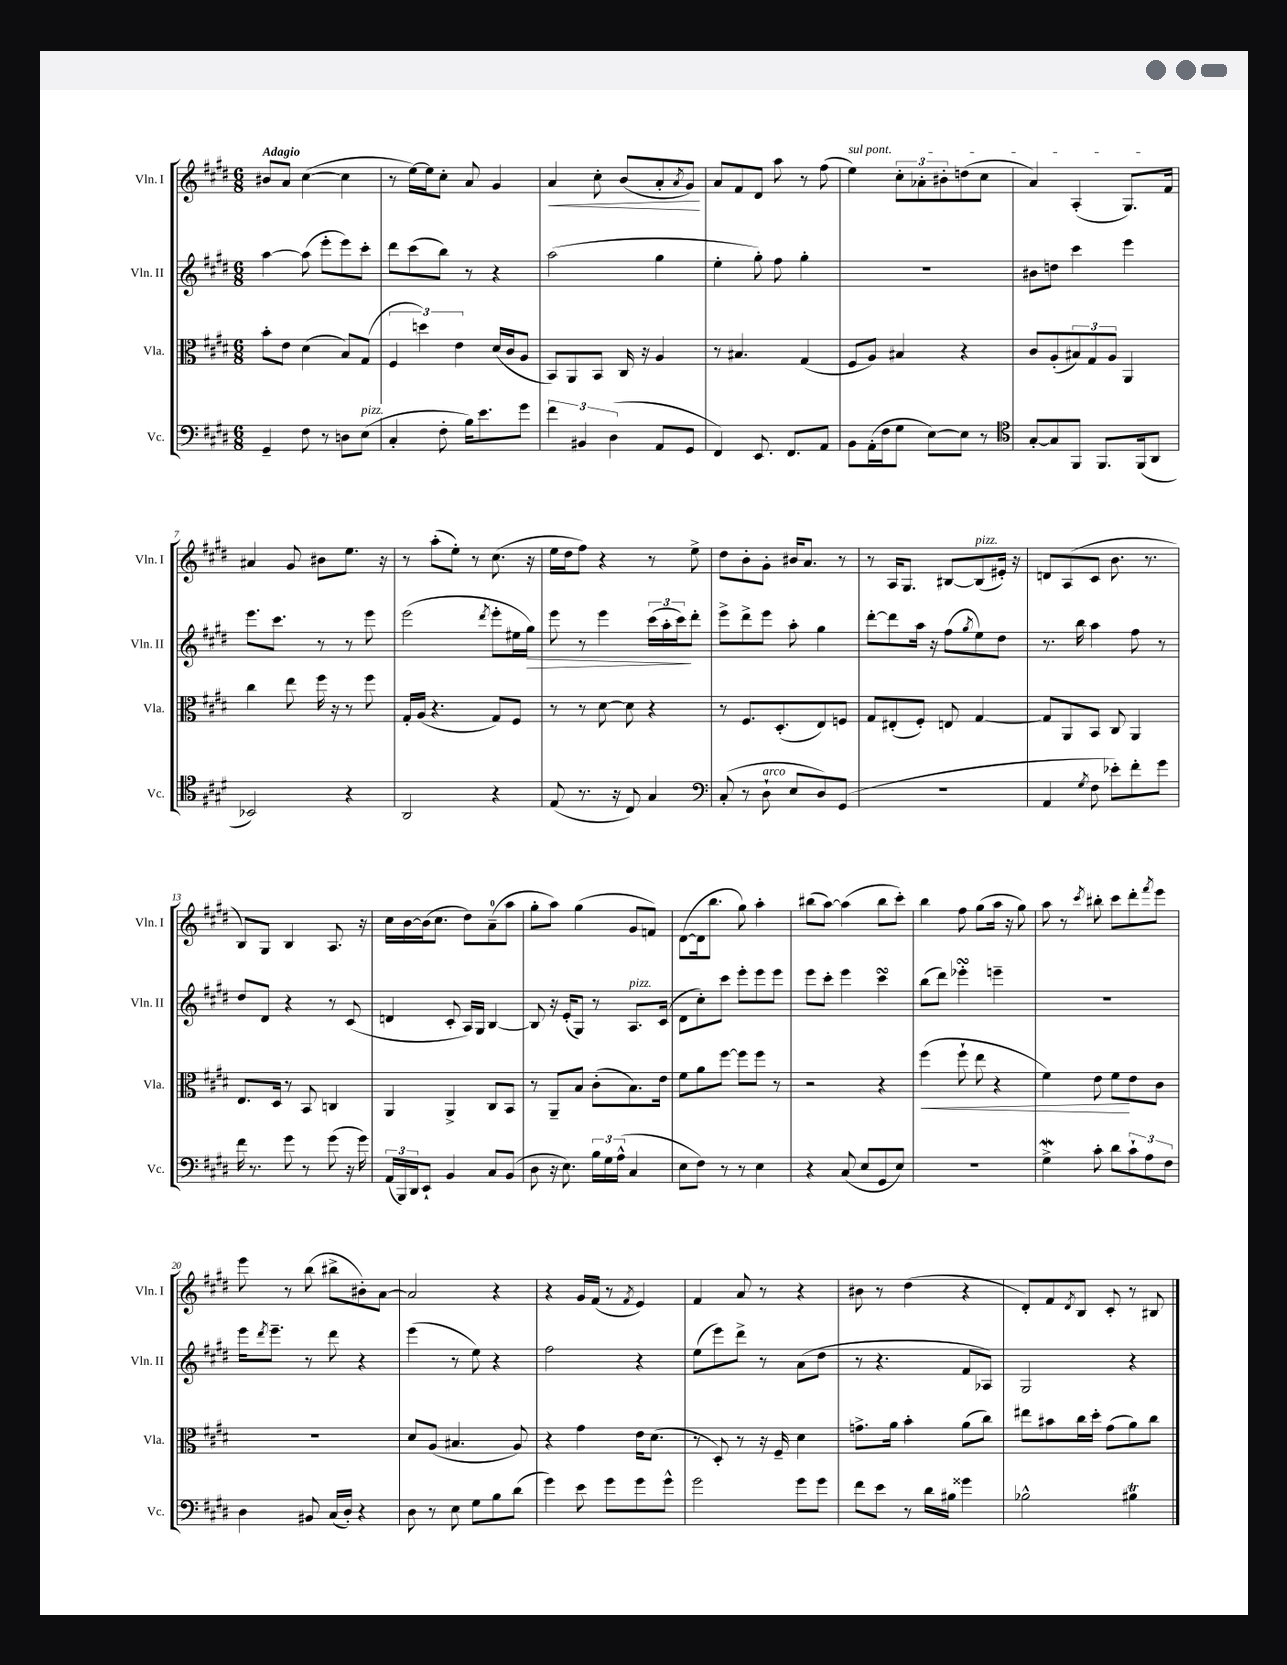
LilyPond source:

<<
\new StaffGroup <<
\new Staff = "s0" \with { instrumentName = "Vln. I" shortInstrumentName = "Vln. I" } {
    \clef treble \key e \major \numericTimeSignature \time 6/8 \tempo "Adagio"
    bis'8 a'8 cis''4~( cis''4 |
    r8 e''16~) e''16 cis''8-. a'8 gis'4 |
    a'4\< cis''8-. b'8( a'8-. \acciaccatura { a'8 } gis'8\!) |
    a'8 fis'8 dis'8 a''8 r8 fis''8( |
    \once \override TextSpanner.bound-details.left.text = \markup { \italic "sul pont." } e''4\startTextSpan) \tuplet 3/2 { cis''8-. aes'8-. bis'8-. } d''8( cis''8 |
    a'4) a4-.( gis8.) fis'16\stopTextSpan |
    ais'4 gis'8 bis'8 e''8. r16 |
    r8 a''8-.( e''8-.) r8 cis''8.( r16 |
    e''16 dis''16 fis''8) r4 r8 e''8-> |
    dis''8 b'8-. gis'8-. bis'16 a'8. r8 |
    r8 a16 gis8. bis8~ bis8^\markup { \italic "pizz." }( eis'16-.) r16 |
    d'8 a8( cis'8 b'8. r8. |
    b8) gis8 b4 a8. r16 |
    cis''16 b'16~ b'16( cis''8. dis''8) a'8-0--( a''8 |
    gis''8-. a''8) gis''4( gis'8 f'8) |
    dis'8~( dis'16 b''8. gis''8) a''4-. |
    bis''8( a''8~) a''4( bis''8 cis'''8-.) |
    b''4 fis''8 gis''8( a''16 r16 gis''8) |
    a''8 r8 \acciaccatura { cis'''8 } bis''8-. cis'''8 dis'''8-. \acciaccatura { fis'''8 } e'''8 |
    e'''8 r8 b''8( bis''8-> bis'8-.) a'8~ |
    a'2 r4 |
    r4 gis'16 fis'16( r8 \acciaccatura { fis'8 } e'4) |
    fis'4 a'8 r8 r4 |
    bis'8 r8 dis''4( r4 |
    dis'8-.) fis'8 \acciaccatura { dis'8 } b8 cis'8-. r8 bis8 \bar "|." |
}
\new Staff = "s1" \with { instrumentName = "Vln. II" shortInstrumentName = "Vln. II" } {
    \clef treble \key e \major \numericTimeSignature \time 6/8
    a''4~ a''8( e'''8-. e'''8) cis'''8-. |
    dis'''8 cis'''8( b''8) r8 r4 |
    a''2( gis''4 |
    e''4-. gis''8-.) fis''8 gis''4-. |
    R2. |
    bis'8 d''8 cis'''4 e'''4 |
    e'''8. cis'''8. r8 r8 e'''8 |
    e'''2( \acciaccatura { dis'''8 } e'''8-. eis''16 gis''16\>) |
    e'''8 r8 e'''4 \tuplet 3/2 { cis'''16( a''16-. cis'''16\!) } dis'''8-. |
    e'''8-> dis'''8-> e'''8 a''8-. gis''4 |
    dis'''8~-. dis'''8 a''16 r16 fis''8( \acciaccatura { gis''8 } e''8) dis''8 |
    r8. b''16 a''4 fis''8 r8 |
    dis''8 dis'8 r4 r8 cis'8( |
    d'4 cis'8-. a16) gis16 b4~ |
    b8 r16 e'16-.( gis8) r8 a8.^\markup { \italic "pizz." } cis'16( |
    dis'8 cis''8-.) cis'''8 e'''8-. e'''8 e'''8 |
    e'''8 cis'''8-. e'''4 cis'''4\turn |
    b''8( dis'''8) ees'''4-.\turn e'''4-- |
    R2. |
    e'''16 \acciaccatura { dis'''8 } e'''8.-- r8 dis'''8 r4 |
    e'''4( r8 e''8) r4 |
    fis''2 r4 |
    e''8( e'''8) dis'''8-> r8 a'8( dis''8 |
    r8 r4. fis'8 aes8) |
    gis2 r4 \bar "|." |
}
\new Staff = "s2" \with { instrumentName = "Vla." shortInstrumentName = "Vla." } {
    \clef alto \key e \major \numericTimeSignature \time 6/8
    b'8-. e'8 dis'4( b8) gis8( |
    \tuplet 3/2 { fis4 d''4) e'4 } dis'16( cis'16 a8 |
    b,8) a,8 b,8 cis16 r16 a4 |
    r8 bis4. gis4( |
    fis8 a8) bis4 r4 |
    cis'8 a8-.( \tuplet 3/2 { bis8) gis8 a8 } a,4 |
    cis''4 e''8 fis''16 r16 r8 fis''8 |
    gis16-. a16( r4. gis8) fis8 |
    r8 r8 dis'8~ dis'8 r4 |
    r8 fis8. dis8.-.( e8) f8 |
    gis8 eis8-.( fis8-.) e8 gis4~ |
    gis8 a,8 b,8 cis8 a,4 |
    e8. dis16 r8 b,8 c4 |
    a,4 a,4-> cis8 b,8 |
    r8 a,8-- b8 cis'8-.( b8.) e'16 |
    fis'8 a'8 fis''8~ fis''8 fis''8 r8 |
    r2 r4 |
    fis''4\<( fis''8-! e''8 r4 |
    fis'4) e'8 fis'8\! e'8 cis'8 |
    R2. |
    dis'8 a8( bis4. a8) |
    r4 gis'4 e'16 dis'8.( |
    r8 dis8-.) r8 r16 fis16-- dis'4 |
    g'8.-> a'16 b'4-. a'8( cis''8) |
    eis''8 bis'8 cis''16 dis''16-. gis'8( a'8) cis''8 \bar "|." |
}
\new Staff = "s3" \with { instrumentName = "Vc." shortInstrumentName = "Vc." } {
    \clef bass \key e \major \numericTimeSignature \time 6/8
    gis,4-- fis8 r8 d8 e8^\markup { \italic "pizz." }( |
    cis4-. fis8-. b16) e'8. gis'8 |
    \tuplet 3/2 { fis'4 bis,4 dis4( } a,8 gis,8 |
    fis,4) e,8. fis,8. a,8 |
    b,8 a,16-.( fis16 gis8 e8~) e8 r8 |
    \clef tenor gis8~-. gis8 fis,8 fis,8. fis,16( a,8 |
    bes,2) r4 |
    a,2 r4 |
    e8( r8. r16 cis8) gis4 |
    \clef bass cis8-.( r8 dis8-!^\markup { \italic "arco" } e8 dis8) gis,8( |
    R2. |
    a,4 \acciaccatura { gis8 } fis8 ees'8-.) fis'8-. gis'8 |
    fis'16 r8. gis'8 r8 gis'8( r16 gis'16) |
    \tuplet 3/2 { a,16( b,,16) dis,16 } e,8-! b,4 cis8 b,8( |
    dis8 r16 e8.) \tuplet 3/2 { b16 gis16 a16-^( } cis4 |
    e8 fis8) r8 r8 e4 |
    r4 cis8( e8 gis,8 e8) |
    R2. |
    gis4->\mordent cis'8-. dis'8 \tuplet 3/2 { cis'8-! a8 fis8 } |
    dis4 bis,8 cis16( dis16-.) r4 |
    dis8 r8 e8 gis8 b8 dis'8( |
    gis'4) e'8 gis'8 gis'8 gis'8-^ |
    gis'2 gis'8 gis'8 |
    fis'8 e'8 r8 dis'16 bis16 gisis'4 |
    bes2-^ bis4\trill \bar "|." |
}
>>
>>
